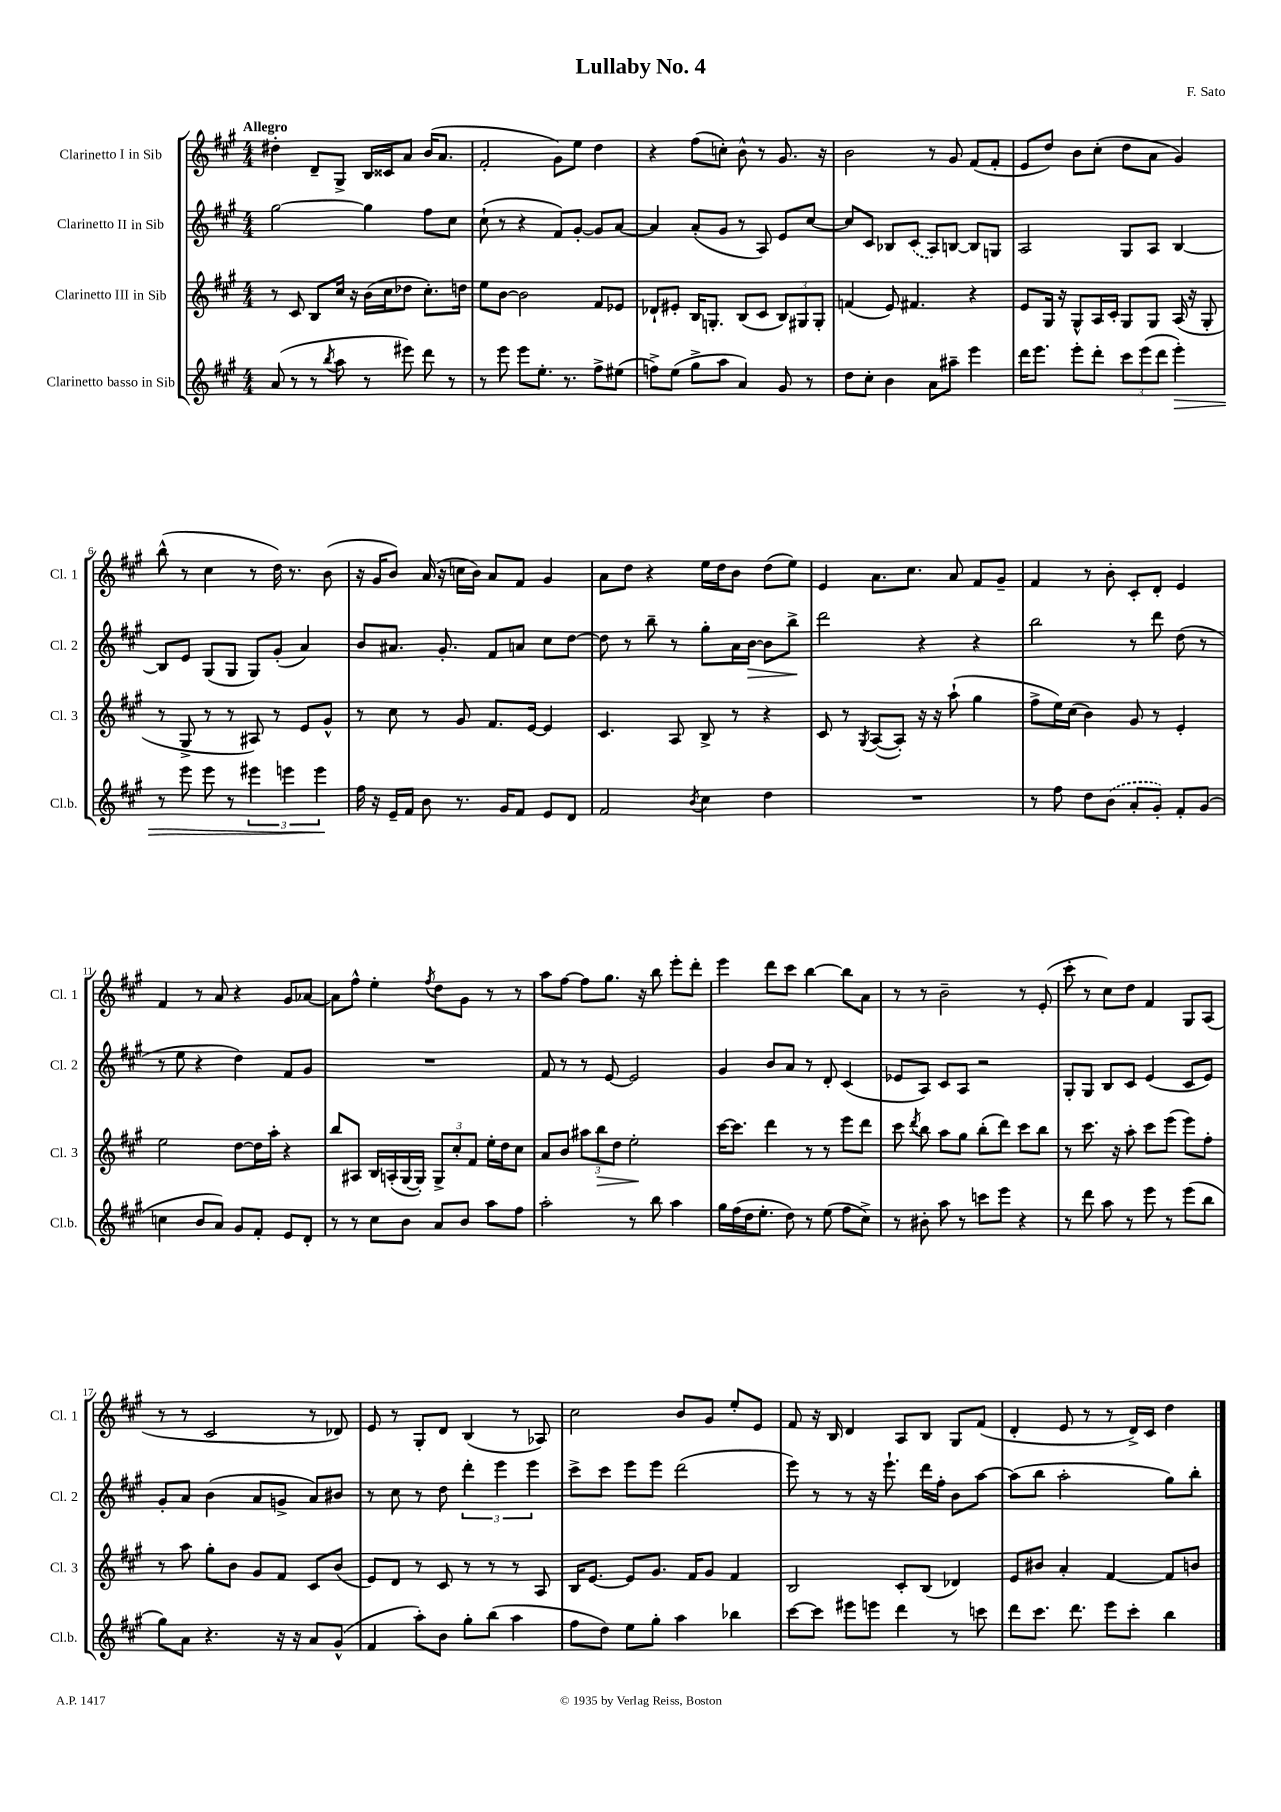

**kern	**kern	**kern	**kern
*staff4	*staff3	*staff2	*staff1
*clefG2	*clefG2	*clefG2	*clefG2
*k[f#c#g#]	*k[f#c#g#]	*k[f#c#g#]	*k[f#c#g#]
*M4/4	*M4/4	*M4/4	*M4/4
(8a/	8r	[2gg#\	4dd#'\
8r	8c#/	.	.
8r	8B/L	.	8d~/L
8qbb/	.	.	.
8aa\	16cc#/Jk	.	8G#^/J
.	16r	.	.
8r	(16b\LL	4gg#\]	16B/LL
.	16cc#\J	.	16c##/J
8eee#\)	8dd-\J	.	8a/J
8ddd\	8.cc#'\L)	8ff#\L	(16b/LK
.	.	.	8.a/J
8r	.	8cc#\J	.
.	16dd\Jk	.	.
=	=	=	=
8r	8ee\L	(8cc#`\	2f#'/
8eee\	[8b\J	8r	.
8eee\L	2b\]	4r	.
8.ee'\J	.	.	.
.	.	8f#/L)	8g#\L)
8.r	.	.	.
.	.	[8g#'/J	8ee\J
8ff#^\L	8f#/L	8g#/]L	4dd\
(8ee#\J	8e-/J	[8a/J	.
=	=	=	=
8ff^\L)	8d-`/L	4a/]	4r
(8ee\J	8e#'/J	.	.
8gg#^\L	16B/LK	(8a'/L	(8ff#\L
.	8.G'/J	.	.
8aa\J	.	8g#/J	8cc'\J)
4a/)	(8B/L	8r	8b^^\
.	8c#/J	8A/)	8r
8g#/	12B/L)	8e/L	8.g#/
.	12G#/	.	.
8r	.	[8cc#/J	.
.	12G#'/J	.	.
.	.	.	16r
=	=	=	=
8dd\L	(4f/	8cc#/]L	2b\
8cc#'\J	.	8c#/J	.
4b\	8e/)	8B-/L	.
.	4.f#/	(8c#/J	.
8a\L	.	8A/L)	8r
8aa#~\J	.	[8B/J	8g#/
4eee\	4r	8B/]L	(8f#/L
.	.	8G/J	8f#'/J
=	=	=	=
16ddd\LK	8e/L	2A/	8e/L
8.eee\J	.	.	.
.	16G#/Jk	.	8dd/J)
.	16r	.	.
8eee'\L	8G#^^/L	.	8b\L
8ddd'\J	16A/L	.	(8cc#'\J
.	16c#'/JJ	.	.
12ccc#\L	8G#/L	8G#/L	8dd\L
(12eee\	.	.	.
.	8G#/J	8A/J	8a\J
12ddd\J	.	.	.
4eee'\)	(16A/	[4B/	4g#/)
.	16r	.	.
.	8G#'/	.	.
=	=	=	=
8r	8r	8B/]L	(8bb^^\
8eee\	8G#^/	8e/J	8r
8eee\	8r	(8G#/L	4cc#\
8r	8r	8G#/J	.
6eee#\	8A#/)	8G#/L)	8r
.	8r	(8g#'/J	16dd\)
6eee\	.	.	.
.	.	.	8.r
.	8e/L	4a/)	.
6eee\	.	.	.
.	8g#^^/J	.	(8b\
=	=	=	=
16ff#\	8r	8b/L	16r
16r	.	.	16g#/LK
16e~/LL	8cc#\	8.a#/J	8b/J)
16f#/JJ	.	.	.
8b\	8r	.	(16a/
.	.	8.g#'/	16r
8.r	8g#/	.	16cc\LL
.	.	.	16b\JJ)
.	8.f#/L	8f#/L	8a/L
16g#/LK	.	.	.
8f#/J	.	8a/J	8f#/J
.	[16e/Jk	.	.
8e/L	4e/]	8cc#\L	4g#/
8d/J	.	[8dd\J	.
=	=	=	=
2f#/	4.c#/	8dd\]	8a\L
.	.	8r	8dd\J
.	.	8bb~\	4r
.	8A/	8r	.
8qb/	.	.	.
4cc#\	8B^/	8gg#'\L	16ee\LL
.	.	.	16dd\J
.	8r	16a\L	8b\J
.	.	[16b\JJ	.
4dd\	4r	8b\]L	(8dd\L
.	.	8bb^\J	8ee\J)
=	=	=	=
1r	8c#/	2ddd\	4e/
.	8r	.	.
.	8qG#/	.	.
.	([8A/L	.	8.a\L
.	8A'/]J)	.	.
.	.	.	8.cc#\J
.	16r	4r	.
.	16r	.	.
.	(8aa`\	.	8a/
.	4gg#\	4r	8f#/L
.	.	.	8g#~/J
=	=	=	=
8r	8ff#^\L	2bb\	4f#/
8ff#\	16ee\L)	.	.
.	(16cc#\JJ	.	.
8dd\L	4b\)	.	8r
(8b\J	.	.	8b'\
8a'/L	8g#/	8r	8c#'/L
8g#'/J)	8r	8ddd\	8d'/J
8f#'/L	4e'/	(8dd\	4e/
(8g#/J	.	8r	.
=	=	=	=
4cc\	2ee\	8r	4f#/
.	.	8ee\	.
8b/L	.	4r	8r
8a/J)	.	.	8a/
8g#/L	[8dd\L	4dd\)	4r
8f#'/J	16dd\]L	.	.
.	16aa'\JJ	.	.
8e/L	4r	8f#/L	8g#/L
8d'/J	.	8g#/J	[8a-/J
=	=	=	=
8r	8bb/L	1r	8a-\]L
8r	8A#/J	.	8ff#^^\J
8cc#\L	16B/LL	.	4ee'\
.	(16A'/	.	.
8b\J	[16G#/	.	.
.	16G#'/]JJ)	.	.
.	.	.	8qff#/
8a/L	12G#^/L	.	8dd\L
.	12cc#'/	.	.
8b/J	.	.	8g#\J
.	12f#/J	.	.
8aa\L	16ee'\LL	.	8r
.	16dd\J	.	.
8ff#\J	8cc#\J	.	8r
=	=	=	=
2aa'\	8a/L	8f#/	8aa\L
.	8b/J	8r	[8ff#\J
.	12aa#\L	8r	8ff#\]L
.	12bb\	.	.
.	.	[8e/	8.gg#\J
.	12dd\J	.	.
8r	2ee'\	2e/]	.
.	.	.	16r
8bb\	.	.	8bb\
4aa\	.	.	8eee'\L
.	.	.	8ddd'\J
=	=	=	=
16gg#\LL	[16ccc#\LK	4g#/	4eee\
(16ff#\	8.ccc#\]J	.	.
16dd\J	.	.	.
8.ee'\J	.	.	.
.	4ddd\	8b/L	8ddd\L
8dd\)	.	8a/J	8ccc#\J
8r	8r	8r	[4bb\
(8ee\	8r	8d'/	.
8ff#\L	8eee\L	(4c#/	8bb\]L
8cc#^\J)	8ddd\J	.	8a\J
=	=	=	=
8r	8ccc#\	8e-/L	8r
.	8qddd/	.	.
8b#'\	8bb\	8A/J)	8r
8aa\	8aa\L	8c#/L	2b~\
8r	8gg#\J	8A/J	.
8ccc\L	(8bb'\L	2r	.
8eee\J	8ddd\J)	.	.
4r	8ccc#\L	.	8r
.	8bb\J	.	(8e'/
=	=	=	=
8r	8r	8G#'/L	8ccc#'\
8ddd\	8.ccc#\	8G#/J	8r
8aa\	.	8B/L	8cc#\L)
.	16r	.	.
8r	8aa'\	8c#/J	8dd\J
8eee\	8ccc#\L	(4e/	4f#/
8r	(8eee\J	.	.
(8eee\L	8eee\L)	8c#/L	8G#/L
8bb\J	8ff#'\J	8e/J)	(8A/J
=	=	=	=
8gg#\L)	8r	8g#'/L	8r
8a\J	8aa\	8a/J	8r
4.r	8gg#'\L	(4b\	2c#/
.	8b\J	.	.
.	8g#/L	8a/L	.
16r	8f#/J	8g^/J	.
16r	.	.	.
8a/L	8c#/L	8a/L)	8r
(8g#^^/J	(8b/J	8b#/J	8d-/)
=	=	=	=
4f#/	8e/L)	8r	8e/
.	8d/J	8cc#\	8r
8aa'\L)	8r	8r	8G#'/L
8b\J	8c#/	8dd\	8d/J
8gg#'\L	8r	6ddd'\	(4B/
(8bb\J	8r	.	.
.	.	6eee\	.
4aa\	8r	.	8r
.	.	6eee\	.
.	8A/	.	8A-/)
=	=	=	=
8ff#\L	16B/LK	8ccc#^\L	2cc#\
.	[8.e/J	.	.
8dd\J)	.	8ccc#\J	.
8ee\L	8e/]L	8eee\L	.
8gg#'\J	8.g#/J	8eee\J	.
4aa\	.	(2ddd\	8b/L
.	16f#/LK	.	.
.	8g#/J	.	8g#/J
4bb-\	4f#/	.	8ee'/L
.	.	.	8e/J
=	=	=	=
[8ccc#\L	2B/	8eee\)	8f#/
8ccc#\]J	.	8r	16r
.	.	.	16B/
8eee#\L	.	8r	4d/
8eee\J	.	16r	.
.	.	8.eee`\	.
4ddd\	8c#'/L	.	8A/L
.	(8B/J	16ddd\LL	8B/J
.	.	16ff#'\JJ	.
8r	4d-/)	8b\L	8G#/L
8ccc\	.	[8aa\J	(8f#/J
=	=	=	=
8ddd\L	8e/L	(8aa\]L	4d'/
8.ccc#\J	8b#/J	8bb\J	.
.	4a'/	2aa'\	8e/
8.ddd\	.	.	.
.	.	.	8r
8eee\L	[4f#/	.	8r
8ccc#'\J	.	.	16d^/LL)
.	.	.	16c#/JJ
4bb\	8f#/]L	8gg#\L)	4dd\
.	8b/J	8bb'\J	.
==	==	==	==
*-	*-	*-	*-
